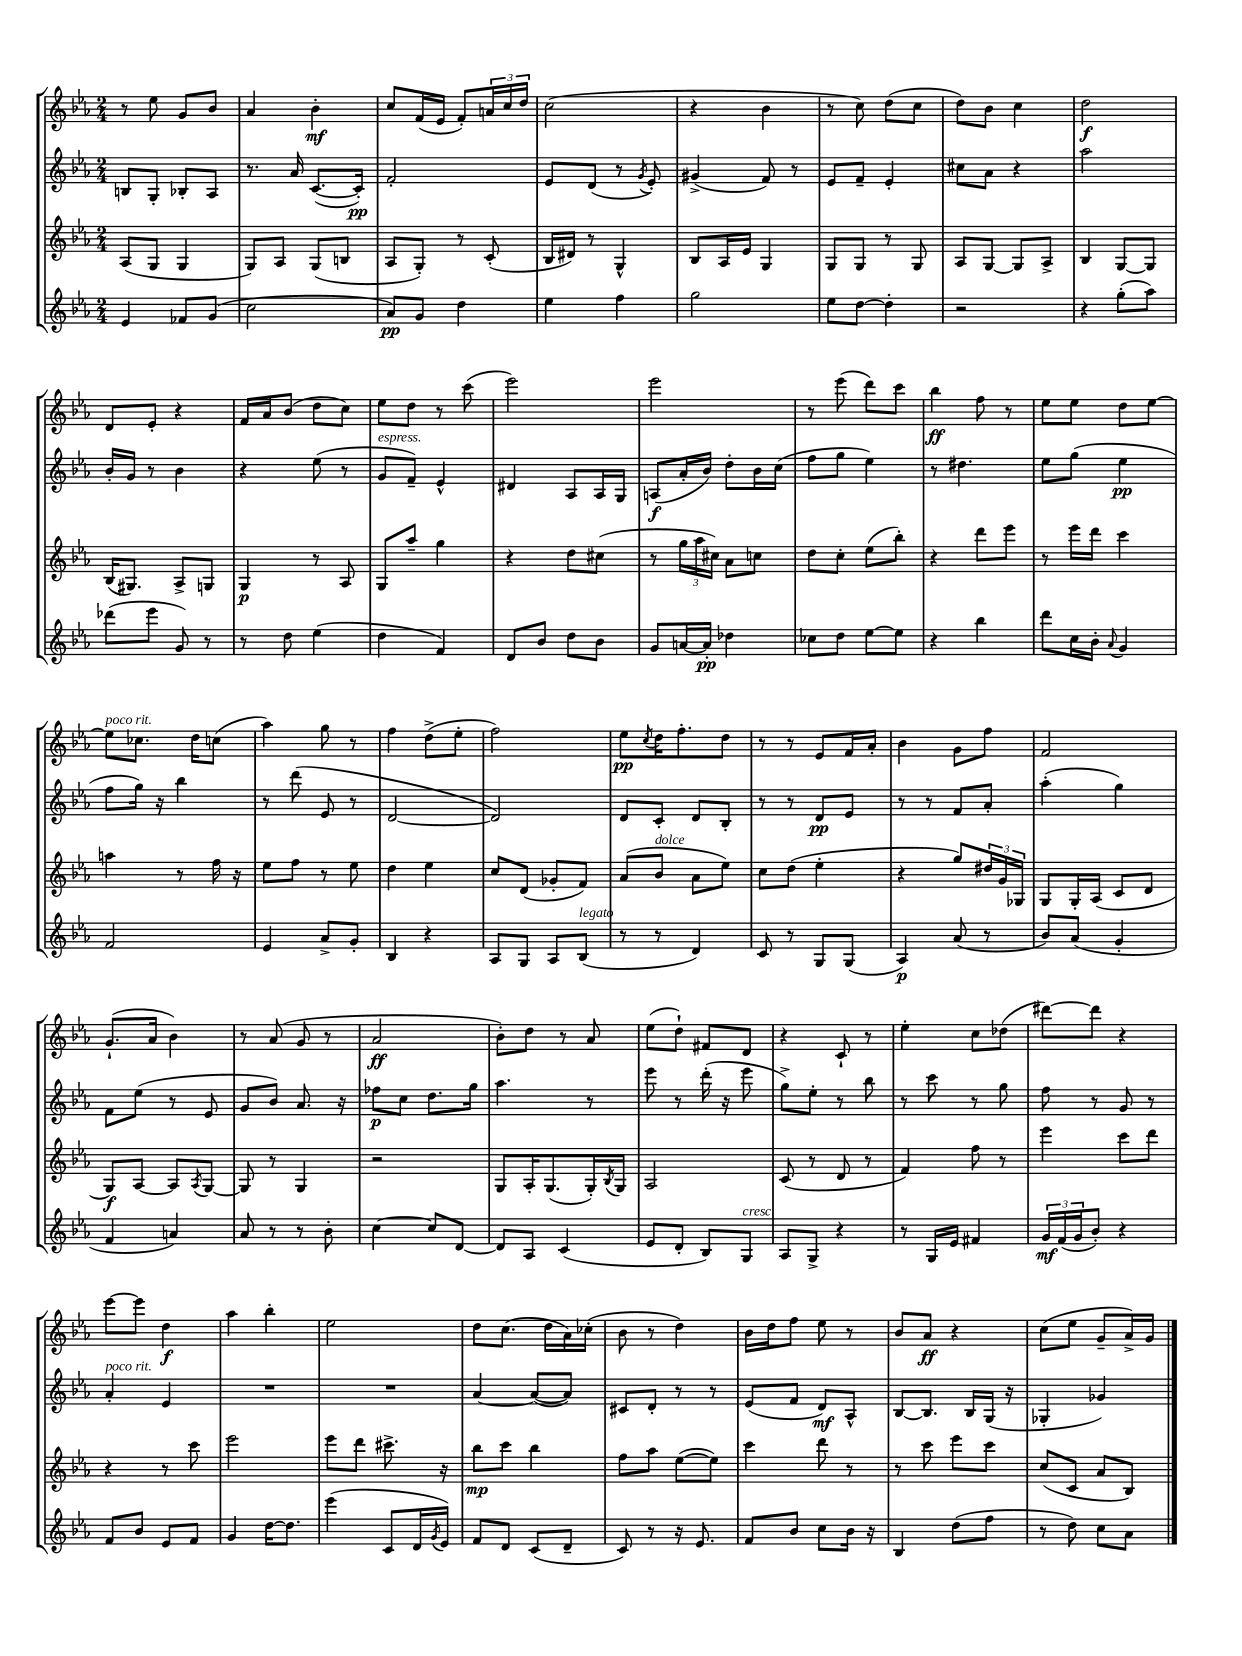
<<
\new StaffGroup <<
\new Staff = "s0" {
    \clef treble \key ees \major \numericTimeSignature \time 2/4
    r8 ees''8 g'8 bes'8 |
    aes'4 bes'4-.\mf |
    c''8 f'16( ees'16 f'8-.) \tuplet 3/2 { a'16 c''16 d''16 } |
    c''2( |
    r4 bes'4 |
    r8 c''8) d''8( c''8 |
    d''8) bes'8 c''4 |
    d''2\f |
    d'8 ees'8-. r4 |
    f'16 aes'16 bes'8( d''8 c''8) |
    ees''8 d''8 r8 c'''8( |
    ees'''2) |
    ees'''2 |
    r8 ees'''8( d'''8) c'''8 |
    bes''4\ff f''8 r8 |
    ees''8 ees''8 d''8 ees''8~ |
    ees''8^\markup { \italic "poco rit." } ces''8. d''16 c''8( |
    aes''4) g''8 r8 |
    f''4 d''8->( ees''8-. |
    f''2) |
    ees''8\pp \acciaccatura { c''8 } d''16 f''8.-. d''8 |
    r8 r8 ees'8 f'16 aes'16-. |
    bes'4 g'8 f''8 |
    f'2 |
    g'8.-!( aes'16 bes'4) |
    r8 aes'8( g'8 r8 |
    aes'2\ff |
    bes'8-.) d''8 r8 aes'8 |
    ees''8( d''8-!) fis'8 d'8 |
    r4 c'8-! r8 |
    ees''4-. c''8 des''8( |
    dis'''8~) dis'''8 r4 |
    ees'''8~ ees'''8 d''4\f |
    aes''4 bes''4-. |
    ees''2 |
    d''8 c''8.( d''16 aes'16) ces''16-.( |
    bes'8 r8 d''4) |
    bes'16 d''16 f''8 ees''8 r8 |
    bes'8 aes'8\ff r4 |
    c''8( ees''8 g'8-- aes'16->) g'16 \bar "|." |
}
\new Staff = "s1" {
    \clef treble \key ees \major \numericTimeSignature \time 2/4
    b8 g8-. bes8-. aes8 |
    r8. aes'16 c'8.~( c'16-.\pp) |
    f'2-. |
    ees'8 d'8( r8 \acciaccatura { g'8 } ees'8-.) |
    gis'4->( f'8) r8 |
    ees'8 f'8-- ees'4-. |
    cis''8 aes'8 r4 |
    aes''2 |
    bes'16-. g'16 r8 bes'4 |
    r4 ees''8( r8 |
    g'8^\markup { \italic "espress." } f'8--) ees'4-^ |
    dis'4 aes8 aes16 g16 |
    a8\f( aes'16-. bes'16) d''8-. bes'16 c''16( |
    f''8 g''8 ees''4) |
    r8 dis''4. |
    ees''8 g''8( ees''4\pp |
    f''8 g''16) r16 bes''4 |
    r8 d'''8( ees'8 r8 |
    d'2~ |
    d'2) |
    d'8 c'8-. d'8 bes8-. |
    r8 r8 d'8\pp ees'8 |
    r8 r8 f'8 aes'8-. |
    aes''4-.( g''4) |
    f'8 ees''8( r8 ees'8 |
    g'8 bes'8) aes'8. r16 |
    fes''8\p c''8 d''8. g''16 |
    aes''4. r8 |
    ees'''8 r8 d'''16-.( r16 ees'''8 |
    g''8->) ees''8-. r8 bes''8 |
    r8 c'''8 r8 g''8 |
    f''8 r8 g'8 r8 |
    aes'4-.^\markup { \italic "poco rit." } ees'4 |
    R2 |
    R2 |
    aes'4~ aes'8~( aes'8) |
    cis'8 d'8-. r8 r8 |
    ees'8( f'8 d'8\mf) aes8-^ |
    bes8~ bes8. bes16 g16( r16 |
    ges4-. ges'4) \bar "|." |
}
\new Staff = "s2" {
    \clef treble \key ees \major \numericTimeSignature \time 2/4
    aes8( g8 g4 |
    g8) aes8 g8( b8 |
    aes8 g8-.) r8 c'8-.( |
    bes16 dis'16) r8 g4-^ |
    bes8 aes16 ees'16 g4 |
    g8 g8 r8 g8 |
    aes8 g8~ g8 aes8-> |
    bes4 g8~ g8 |
    bes16( gis8.) aes8-> g8 |
    g4\p r8 aes8 |
    g8 aes''8-- g''4 |
    r4 d''8 cis''8( |
    r8 \tuplet 3/2 { g''16 aes''16 cis''16) } aes'8 c''8 |
    d''8 c''8-. ees''8( bes''8-.) |
    r4 d'''8 ees'''8 |
    r8 ees'''16 d'''16 c'''4 |
    a''4 r8 f''16 r16 |
    ees''8 f''8 r8 ees''8 |
    d''4 ees''4 |
    c''8 d'8( ges'8-. f'8) |
    aes'8( bes'8^\markup { \italic "dolce" } aes'8 ees''8) |
    c''8 d''8( ees''4-. |
    r4 g''8) \tuplet 3/2 { dis''16 g'16 ges16 } |
    g8 g16-. aes16( c'8 d'8 |
    g8\f) aes8~ aes8 \acciaccatura { aes8 } g8~ |
    g8 r8 g4 |
    r2 |
    g8 aes16-. g8.( g16-.) \acciaccatura { bes8 } g16 |
    aes2 |
    c'8( r8 d'8 r8 |
    f'4) f''8 r8 |
    ees'''4 c'''8 d'''8 |
    r4 r8 c'''8 |
    ees'''2 |
    ees'''8 d'''8 cis'''8.-> r16 |
    bes''8\mp c'''8 bes''4 |
    f''8 aes''8 ees''8~( ees''8) |
    c'''4 d'''8 r8 |
    r8 c'''8 ees'''8 c'''8 |
    c''8( c'8 aes'8 bes8) \bar "|." |
}
\new Staff = "s3" {
    \clef treble \key ees \major \numericTimeSignature \time 2/4
    ees'4 fes'8 g'8( |
    c''2 |
    aes'8\pp) g'8 d''4 |
    ees''4 f''4 |
    g''2 |
    ees''8 d''8~ d''4-. |
    r2 |
    r4 g''8-.( aes''8) |
    des'''8( ees'''8 g'8) r8 |
    r8 d''8 ees''4( |
    d''4 f'4) |
    d'8 bes'8 d''8 bes'8 |
    g'8 a'16~ a'16-.\pp des''4 |
    ces''8 d''8 ees''8~ ees''8 |
    r4 bes''4 |
    d'''8 c''16 bes'16-. \appoggiatura { aes'8 } g'4 |
    f'2 |
    ees'4 aes'8-> g'8-. |
    bes4 r4 |
    aes8 g8 aes8 bes8^\markup { \italic "legato" }( |
    r8 r8 d'4) |
    c'8 r8 g8 g8( |
    aes4\p) aes'8( r8 |
    bes'8) aes'8( g'4-. |
    f'4 a'4) |
    aes'8 r8 r8 bes'8-. |
    c''4~ c''8 d'8~ |
    d'8 aes8 c'4( |
    ees'8 d'8-. bes8) g8^\markup { \italic "cresc." } |
    aes8 g8-> r4 |
    r8 g16 ees'16 fis'4 |
    \tuplet 3/2 { g'16\mf f'16( g'16 } bes'8-.) r4 |
    f'8 bes'8 ees'8 f'8 |
    g'4 d''16~ d''8. |
    ees'''4( c'8 d'16 \acciaccatura { g'8 } ees'16) |
    f'8 d'8 c'8( d'8-- |
    c'8) r8 r16 ees'8. |
    f'8 bes'8 c''8 bes'16 r16 |
    bes4 d''8( f''8 |
    r8 d''8) c''8 aes'8 \bar "|." |
}
>>
>>
\layout { \context { \Score \remove "Bar_number_engraver" } }
